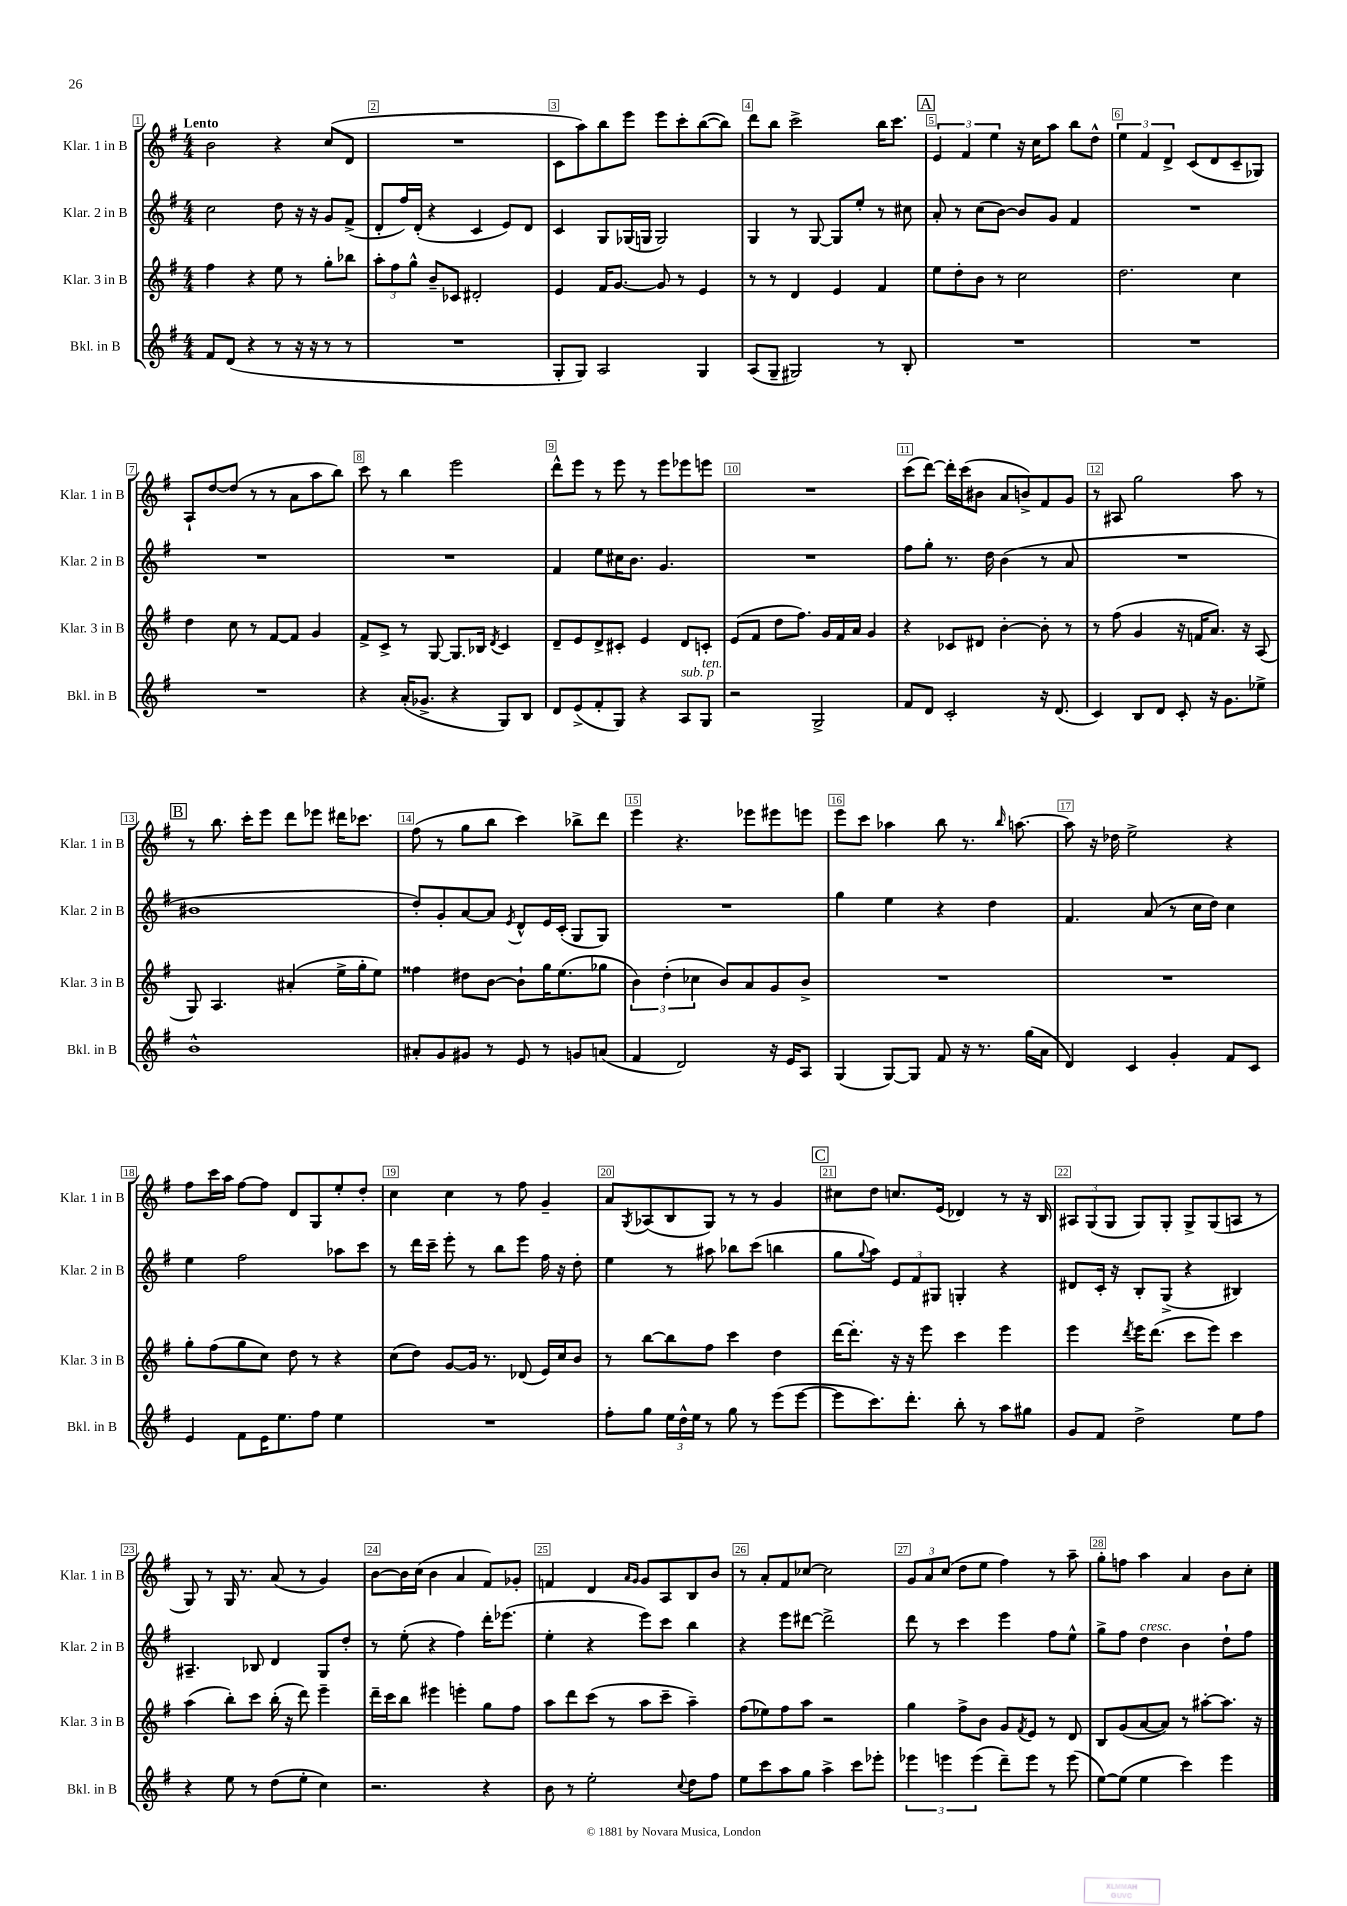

**kern	**kern	**kern	**kern
*part4	*part3	*part2	*part1
*staff4	*staff3	*staff2	*staff1
*I"Bkl. in B	*I"Klar. 3 in B	*I"Klar. 2 in B	*I"Klar. 1 in B
*I'Bkl. in B	*I'Klar. 3 in B	*I'Klar. 2 in B	*I'Klar. 1 in B
*clefG2	*clefG2	*clefG2	*clefG2
*k[f#]	*k[f#]	*k[f#]	*k[f#]
*M4/4	*M4/4	*M4/4	*M4/4
=1	=1	=1	=1
!	!	!	!LO:TX:a:B:t=Lento
8f#/L	4ff#\	2cc\	2b\
(8d/J	.	.	.
4r	4r	.	.
8r	8ee\	8dd\	4r
16r	8r	16r	.
16r	.	16r	.
8r	8gg'\L	8g/L	(8cc/L
8r	8bb-X\J	(8f#^/J	8d/J
=2	=2	=2	=2
1r	12aa'\L	8d'/L	1r
.	12ff#\	.	.
.	.	16ff#/L)	.
.	12gg^^\J	.	.
.	.	(16d'/JJ	.
.	8b~/L	4r	.
.	8c-X/J	.	.
.	2d#X'/	4c/	.
.	.	8e/L)	.
.	.	8d/J	.
=3	=3	=3	=3
8G'/L	4e/	4c/	8c\L
8G/J)	.	.	8aa\)
2A/	16f#/KL	8G/L	8bb\
.	[8.g/J	.	.
.	.	(16G-X/L	8eee\J
.	.	16Gn/JJ	.
.	8g/]	2G/)	8eee\L
.	8r	.	8ccc'\
4G/	4e/	.	([8bb\
.	.	.	8bb\J])
=4	=4	=4	=4
(8A/L	8r	4G/	8ddd\L
8G~/J	8r	.	8bb\J
2G#X/)	4d/	8r	2ccc^\
.	.	[8G/	.
.	4e/	8G/L]	.
.	.	8ee'/J	.
8r	4f#/	8r	16bb\KL
.	.	.	8.ccc\J
8B'/	.	8cc#X\	.
!!LO:REH:place=s1:t=A
=5	=5	=5	=5
1r	8ee\L	8a'/	6e/
.	8dd'\	8r	.
.	.	.	6f#/
.	8b\J	(8cc\L	.
.	.	.	6ee\
.	8r	[8b\J)	.
.	2cc\	8b/L]	16r
.	.	.	16cc\KL
.	.	8g/J	8aa\J
.	.	4f#/	8bb\L
.	.	.	8dd^^\J
=6	=6	=6	=6
1r	2.dd\	1r	6ee\
.	.	.	6f#/
.	.	.	6d^/
.	.	.	(8c/L
.	.	.	8d/
.	4cc\	.	8c~/
.	.	.	8G-X/J)
!!LO:LB:g=z
=7	=7	=7	=7
1r	4dd\	1r	8A`/L
.	.	.	[8dd/
.	8cc\	.	(8dd/J]
.	8r	.	8r
.	[8f#/L	.	8r
.	8f#/J]	.	8a\L
.	4g/	.	8aa\
.	.	.	8bb\J)
=8	=8	=8	=8
4r	8f#^/L	1r	8ccc\
.	8c^/J	.	8r
(16a'/KL	8r	.	4bb\
8.g-X^/J	.	.	.
.	[8G/	.	.
4r	8.G/L]	.	2eee\
.	16B-X/Jk	.	.
.	8qd/	.	.
8G/L)	4c/	.	.
8B/J	.	.	.
=9	=9	=9	=9
8d/L	8d~/L	4f#/	8ddd^^\L
(8e^/	8e/	.	8eee\J
8f#'/	8d^/	8ee\L	8r
8G/J)	8c#X'/J	16cc#X\K	8eee\
.	.	8.b\J	.
4r	4e/	.	8r
.	.	4.g/	8eee\L
!LO:TX:a:i:t=sub. p	!	!	!
8A/L	8d/L	.	8eee-X\
!LO:TX:a:i:t=ten.	!	!	!
8G/J	8cn'/J	.	8eeen\J
=10	=10	=10	=10
2r	(8e/L	1r	1r
.	8f#/J	.	.
.	8dd\L	.	.
.	8.ff#\J)	.	.
2G^/	.	.	.
.	16g/LL	.	.
.	16f#/	.	.
.	16a/JJ	.	.
.	4g/	.	.
=11	=11	=11	=11
8f#/L	4r	8ff#\L	(8ccc\L
8d/J	.	8gg'\J	[8ddd\J)
2c'/	8c-X/L	8.r	16ddd'\LL]
.	.	.	(16ccc\J
.	8d#X/J	.	8b#X\J
.	.	16dd\	.
.	[4b'\	(4b\	8a/L
.	.	.	8bn^/)
16r	8b'\]	8r	8f#/
(8.d/	.	.	.
.	8r	8a/	8g/J
=12	=12	=12	=12
4c/)	8r	1r	8r
.	(8ff#\	.	8A#X/
8B/L	4g/	.	2gg\
8d/J	.	.	.
8c'/	16r	.	.
.	16fn/KL	.	.
16r	8.a/J)	.	.
8.g\L	.	.	.
.	.	.	8aa\
.	16r	.	.
8ee-X^\J	(8A/	.	8r
!!LO:LB:g=z
!!LO:REH:place=s1:t=B
=13	=13	=13	=13
1b^^	8G/)	1b#X	8r
.	4.A/	.	8.bb\
.	.	.	16ccc'\KL
.	.	.	8eee\J
.	(4a#X'/	.	8ddd\L
.	.	.	8eee-X\J
.	16ee^\LL	.	16ddd#X\KL
.	16gg'\J	.	8.ccc-X\J
.	8ee\J)	.	.
=14	=14	=14	=14
8a#X'/L	4ff##X\	8dd'/L)	(8ff#\
8g/	.	8g'/	8r
8g#X/J	8dd#X\L	[8a/	8gg\L
8r	[8b\J	8a/J]	8bb\J
.	.	8qe/	.
8e/	8b`\L]	8d^^/L	4ccc\)
8r	16gg\K	16e/L	.
.	(8.ee\	(16c'/JJ	.
8gn/L	.	8G/L	8bb-X^\L
(8an/J	8gg-X\J	8G/J)	8ddd\J
=15	=15	=15	=15
4f#/	6b\)	1r	4eee\
.	(6dd'\	.	.
2d/)	.	.	4.r
.	6cc-X\	.	.
.	8b/L)	.	.
.	8a/	.	8eee-X\L
16r	8g/	.	8eee#X\
16e/KL	.	.	.
8A/J	8b^/J	.	8eeen\J
=16	=16	=16	=16
(4G/	1r	4gg\	8eee\L
.	.	.	8ccc\J
[8G/L)	.	4ee\	4aa-X\
8G/J]	.	.	.
8f#/	.	4r	8bb\
16r	.	.	8.r
8.r	.	.	.
.	.	4dd\	.
.	.	.	16qqbb/
.	.	.	[8.aan\
(16gg\LL	.	.	.
16a\JJ	.	.	.
=17	=17	=17	=17
4d/)	1r	4.f#/	8aa\]
.	.	.	16r
.	.	.	16dd-X\
4c/	.	.	2ee^\
.	.	(8a/	.
4g'/	.	8r	.
.	.	16cc\LL	.
.	.	16dd\JJ)	.
8f#/L	.	4cc\	4r
8c/J	.	.	.
!!LO:LB:g=z
=18	=18	=18	=18
4e/	8gg'\L	4ee\	8ff#\L
.	(8ff#\	.	16ccc\L
.	.	.	16aa\JJ
8f#\L	8gg\	2ff#\	[8ff#\L
16e\K	8cc\J)	.	8ff#\J]
8.ee\	.	.	.
.	8dd\	.	8d/L
8ff#\J	8r	.	8G/
4ee\	4r	8aa-X\L	8ee'/
.	.	8ccc\J	8dd'/J
=19	=19	=19	=19
1r	(8cc\L	8r	4cc\
.	8dd\J)	16ddd\LL	.
.	.	16ccc~\JJ	.
.	[8g/L	8eee'\	4cc\
.	16g/Jk]	8r	.
.	8.r	.	.
.	.	8bb\L	8r
.	(8d-X/	8eee\J	8ff#\
.	16e/LL)	16ff#\	4g~/
.	16cc/J	16r	.
.	8b/J	8dd'\	.
=20	=20	=20	=20
8ff#'\L	8r	4ee\	8a/L
.	.	.	8qG/
8gg\J	[8bb\L	.	(8A-X/
24ee\LL	8bb\]	8r	8B/
24dd^^\	.	.	.
24ee\JJ	.	.	.
8r	8ff#\J	8aa#X\	8G/J)
8gg\	4ccc\	8bb-X\L	8r
8r	.	(8ccc\J	8r
(8eee\L	4dd\	4bbn\	4g/
[8eee\J	.	.	.
!!LO:REH:place=s1:t=C
=21	=21	=21	=21
8eee\L]	[16ddd\KL	8gg\L	8cc#X\L
.	8.ddd'\J]	.	.
.	.	8qqgg/	.
8.ccc\)	.	8aa\J)	8dd\J
.	16r	12e/L	8.ccn/L
8.ddd'\J	16r	.	.
.	.	12f#/	.
.	8eee\	.	.
.	.	12G#X/J	.
.	.	.	(16e/Jk
8bb'\	4ccc\	4Gn'/	4d-X/)
8r	.	.	.
8aa\L	4eee\	4r	8r
8gg#X\J	.	.	16r
.	.	.	16B/
=22	=22	=22	=22
8g/L	4eee\	8d#X/L	12A#X/L
.	.	.	(12G/
8f#/J	.	16c'/Jk	.
.	.	.	12G/J
.	.	16r	.
.	8qddd/	.	.
2dd^\	16eee\KL	8B'/L	8G/L)
.	(8.ddd\J	.	.
.	.	(8G^/J	8G'/J
.	8ccc\L	4r	8G^/L
.	8eee\J)	.	(8G/
8ee\L	4ccc\	4B#X/)	8An/J
8ff#\J	.	.	8r
!!LO:LB:g=z
=23	=23	=23	=23
4r	(4aa\	4.A#X~/	8G/)
.	.	.	8r
8ee\	8bb'\L)	.	16G/
.	.	.	8.r
8r	8ccc\J	8B-X/	.
(8dd\L	(16bb'\	4d/	(8a/
.	16r	.	.
8ee'\J	8ddd\)	.	8r
4cc\)	4eee~\	8G/L	4g/)
.	.	8dd'/J	.
=24	=24	=24	=24
2.r	16ddd~\LL	8r	[8b\L
.	16ccc\J	.	.
.	8bb\J	(8ee'\	16b\L]
.	.	.	(16cc\JJ
.	4eee#X\	4r	4b\
.	4eeen'\	4ff#\)	4a/
4r	8gg\L	16ddd'\KL	8f#/L)
.	.	(8.eee-X\J	.
.	8ff#\J	.	8g-X'/J
=25	=25	=25	=25
8b\	8aa\L	4ee'\	4fn/
8r	8ddd\	.	.
2ee'\	(8ccc\J	4r	4d/
.	8r	.	.
.	.	.	16qqa/LL
.	.	.	16qqg/JJ
.	8aa\L	8eee\L)	8g/L
.	8ccc~\J	8ccc\J	8A/
8qqcc/	.	.	.
8dd\L	4aa~\)	4bb\	8B/
8ff#\J	.	.	8b/J
=26	=26	=26	=26
8ee\L	(8ff#\L	4r	8r
8ccc\	8ee-X\)	.	8a'/L
8aa\	8ff#\	8eee\L	8f#/
8gg\J	8aa\J	[8ddd#X\J	[8cc-X/J
4aa^\	2r	2ddd#^\]	2cc-\]
8ccc\L	.	.	.
8eee-X'\J	.	.	.
=27	=27	=27	=27
6eee-X\	4gg\	8ddd\	12g/L
.	.	.	12a/
.	.	8r	.
6eeen\	.	.	(12cc/J
.	8ff#^\L	4ccc\	8dd\L
(6eee\	.	.	.
.	8b\J	.	8ee\J
8ddd~\L)	8g/L	4eee\	4ff#\)
.	8qf#/	.	.
8eee\J	8e/J	.	.
8r	8r	8ff#\L	8r
(8eee\	8d/	8ee^^\J	8aa~\
=28	=28	=28	=28
[8ee\L)	8B/L	8gg^\L	8gg'\L
(8ee\J]	(8g/	8ff#\J	8ffn\J
!	!	!LO:TX:a:i:t=cresc.	!
4ee\	[8a/	4dd\	4aa\
.	8a/J])	.	.
4ccc\)	8r	4b\	4a/
.	[8aa#X'\L	.	.
4eee\	8.aa#\J]	8dd`\L	8b\L
.	.	8ff#\J	8cc'\J
.	16r	.	.
==	==	==	==
*-	*-	*-	*-
